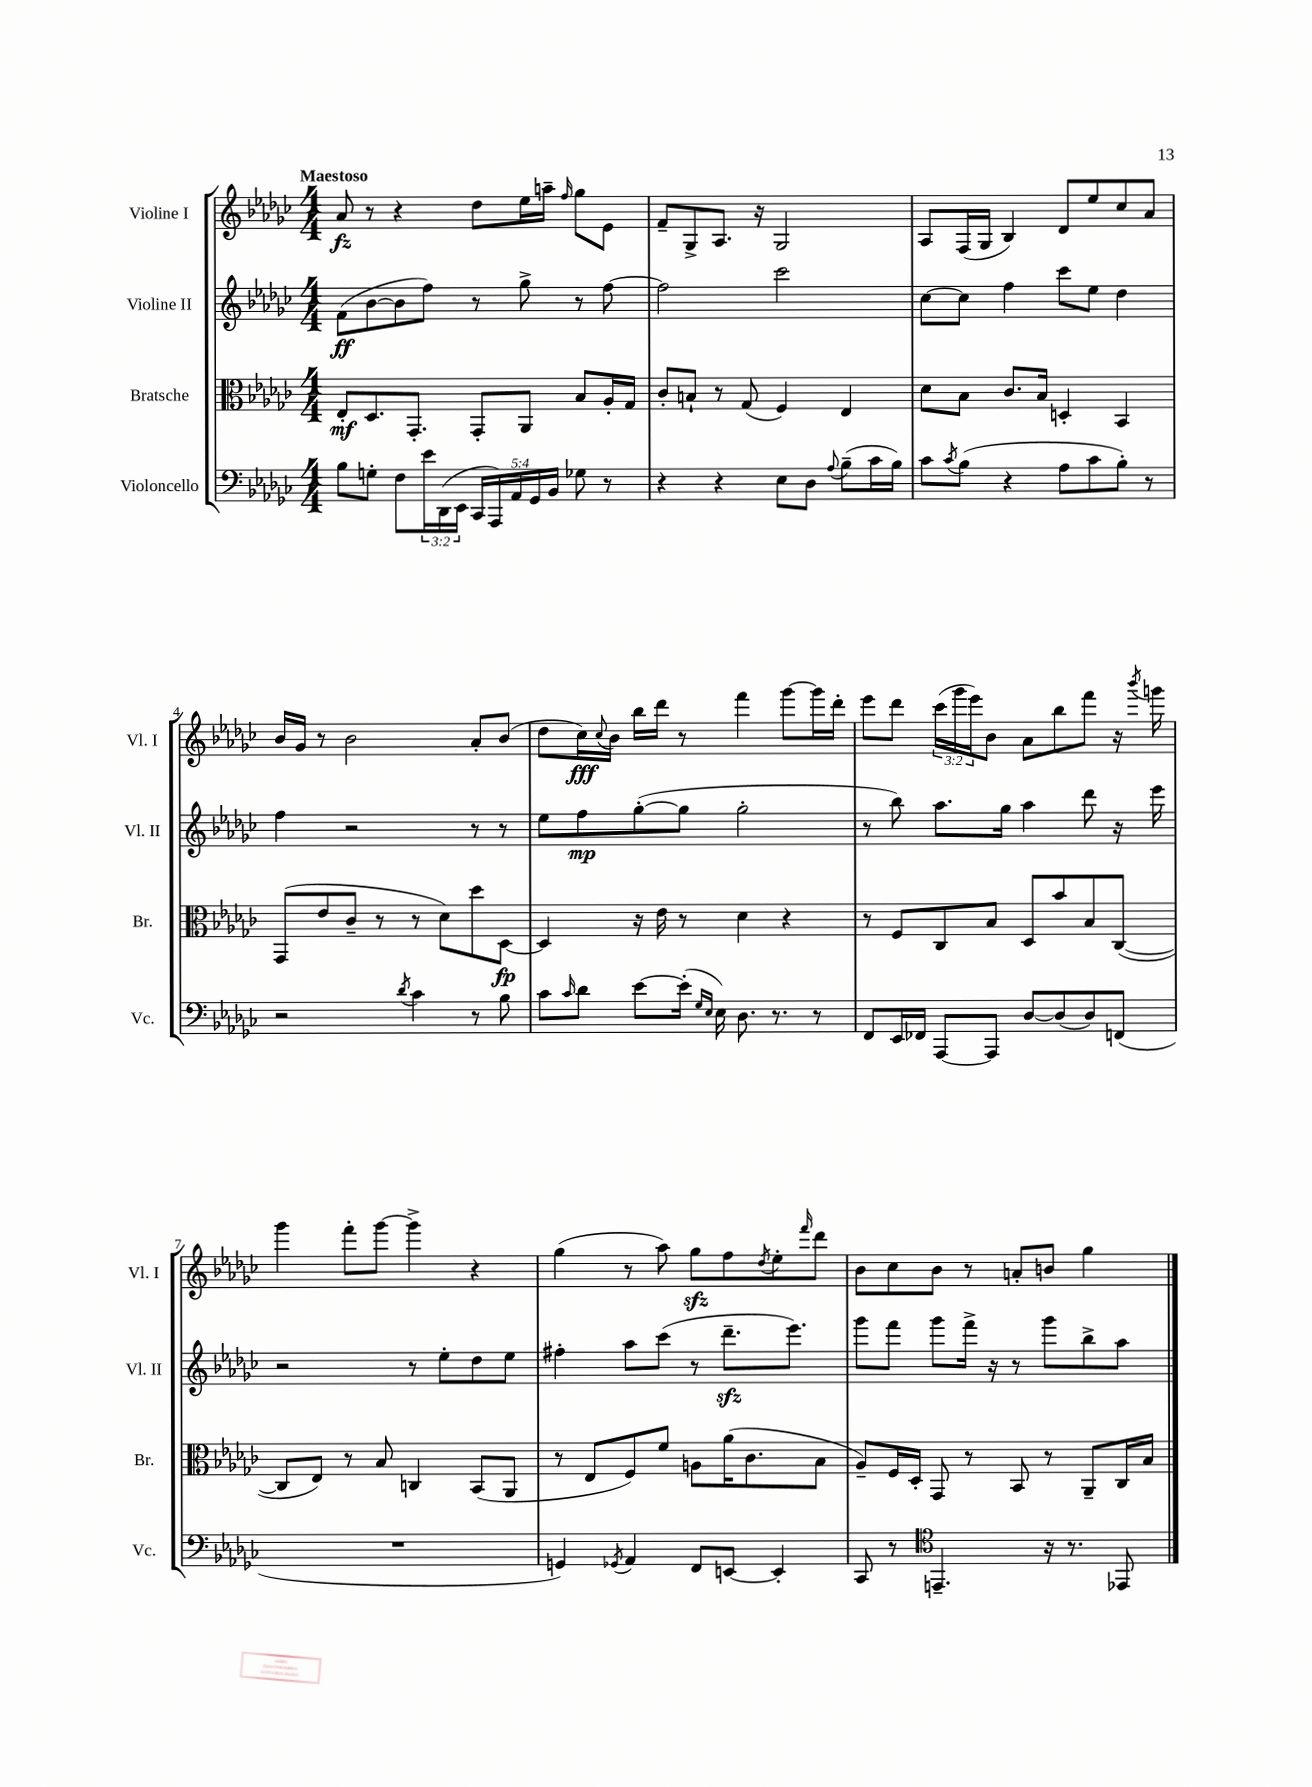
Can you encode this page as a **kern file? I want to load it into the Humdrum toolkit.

**kern	**kern	**kern	**kern
*staff4	*staff3	*staff2	*staff1
*clefF4	*clefC3	*clefG2	*clefG2
*k[b-e-a-d-g-c-]	*k[b-e-a-d-g-c-]	*k[b-e-a-d-g-c-]	*k[b-e-a-d-g-c-]
*M4/4	*M4/4	*M4/4	*M4/4
8B-	8E-'	(8f	8a-
8G'	8.D-	[8b-	8r
8F	.	8b-]	4r
.	8.GG-'	.	.
24e-	.	8ff)	.
(24DD-	.	.	.
24EE-	.	.	.
20CC-	8GG-'	8r	8dd-
20AAA-)	.	.	.
20AA-	.	.	.
.	8AA-	8gg-^	16ee-
20GG-	.	.	.
.	.	.	16aa~
20BB-	.	.	.
.	.	.	16qqff
8G-	8B-	8r	8gg-
8r	16A-'	[8ff	8e-
.	16G-	.	.
=	=	=	=
4r	8c-'	2ff]	8f~
.	8B`	.	8G-^
4r	8r	.	8.A-
.	(8G-	.	.
.	.	.	16r
8E-	4F)	2ccc-	2G-
8D-	.	.	.
8qqA-	.	.	.
(8B-~	4E-	.	.
16c-	.	.	.
16B-)	.	.	.
=	=	=	=
8c-	8d-	[8cc-	8A-
8qc-	.	.	.
(8B-	8B-	8cc-]	(16F
.	.	.	16G-
4r	8.c-	4ff	4B-)
.	16B-	.	.
8A-	4D'	8ccc-	8d-
8c-	.	8ee-	8ee-
8B-')	4BB-	4dd-	8cc-
8r	.	.	8a-
=	=	=	=
2r	(8GG-	4ff	16b-
.	.	.	16g-
.	8e-	.	8r
.	8c-~	2r	2b-
.	8r	.	.
8qd-	.	.	.
4c-	8r	.	.
.	8d-)	.	.
8r	8dd-	8r	8a-'
8B-	[8D-	8r	(8b-
=	=	=	=
8c-	4D-]	8ee-	8dd-
16qqc-	.	.	.
8d-	.	8ff	16cc-)
.	.	.	8qqcc-
.	.	.	16b-
[8e-	16r	([8gg-'	16bb-
.	16e-	.	16ddd-
(16e-']	8r	8gg-]	8r
16qqG-	.	.	.
16qqE-	.	.	.
16E-)	.	.	.
8.D-	4d-	2gg-'	4fff
8.r	.	.	.
.	4r	.	[8ggg-
8r	.	.	16ggg-]
.	.	.	16ddd-'
=	=	=	=
8FF	8r	8r	8eee-
16EE-	8F	8bb-)	8ddd-
16FF-	.	.	.
[8AAA-	8C-	8.aa-	(24ccc-
.	.	.	24ggg-
.	.	.	24eee-)
8AAA-]	8B-	.	8b-
.	.	16gg-	.
[8D-	8D-	4aa-	8a-
(8D-]	8b-	.	8bb-
8D-)	8B-	8ddd-	8fff
(8FF	([8C-	16r	16r
.	.	.	8qbbb-
.	.	16eee-	16ggg
=	=	=	=
1r	8C-]	2r	4ggg-
.	8E-)	.	.
.	8r	.	8fff'
.	8B-	.	[8ggg-
.	4C	8r	4ggg-^]
.	.	8ee-'	.
.	(8BB-	8dd-	4r
.	8AA-	8ee-	.
=	=	=	=
4GG)	8r	4ff#'	(4gg-
.	8E-	.	.
8qGG-	.	.	.
4AA-	8F)	8aa-	8r
.	8f	(8ccc-	8aa-)
8FF	8A	8r	8gg-
[8EE	(16a-	8.ddd-~	8ff
.	8.c-	.	.
.	.	.	8qdd-
4EE']	.	.	8ee-'
.	.	8.eee-)	.
.	.	.	16qqfff
.	8B-	.	8ddd-
=	=	=	=
8CC-	8A-~)	8ggg-	8b-
8r	16F	8fff	8cc-
.	16D-'	.	.
*clefC4	*	*	*
4.EE~	8GG-	8ggg-	8b-
.	8r	16fff^	8r
.	.	16r	.
.	8BB-	8r	8a'
16r	8r	8ggg-	8b
8.r	.	.	.
.	8AA-~	8bb-^	4gg-
8EE-	16C-	8aa-	.
.	16B-	.	.
==	==	==	==
*-	*-	*-	*-
